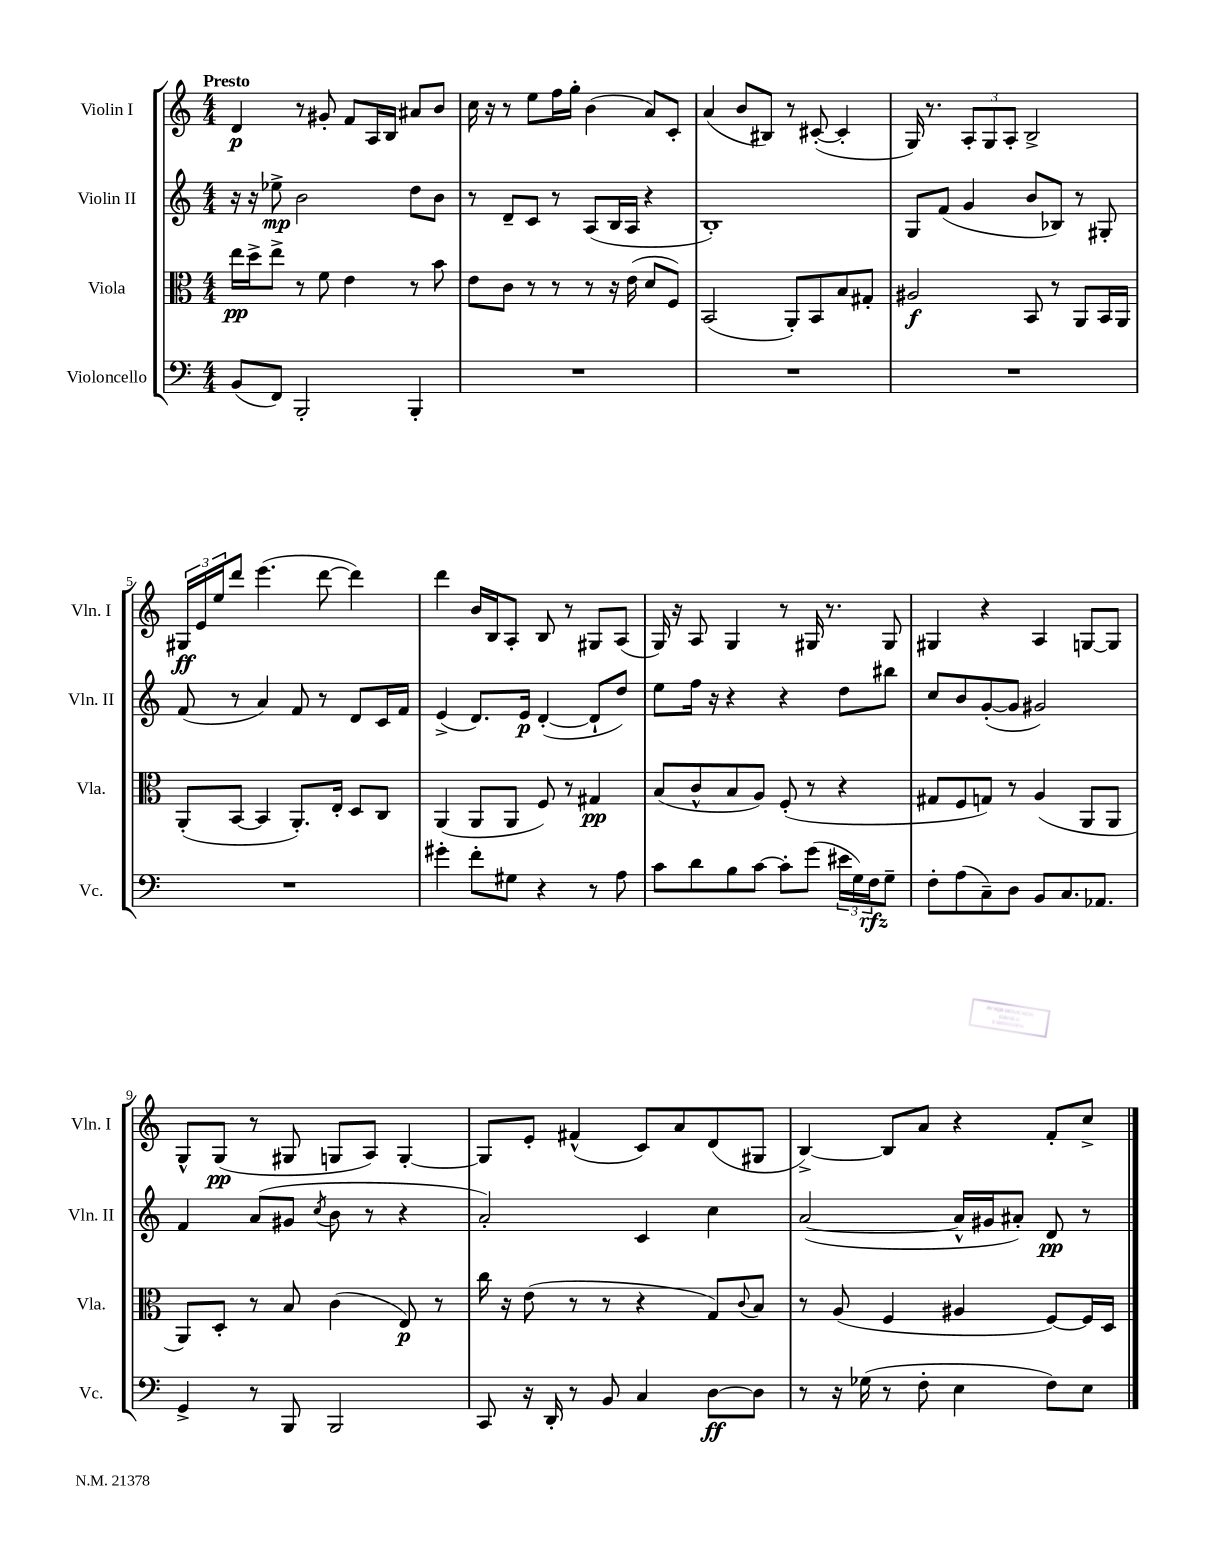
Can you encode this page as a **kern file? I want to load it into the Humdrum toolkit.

**kern	**dynam	**kern	**dynam	**kern	**dynam	**kern	**dynam
*part4	*part4	*part3	*part3	*part2	*part2	*part1	*part1
*staff4	*staff4	*staff3	*staff3	*staff2	*staff2	*staff1	*staff1
*I"Violoncello	*	*I"Viola	*	*I"Violin II	*	*I"Violin I	*
*I'Vc.	*	*I'Vla.	*	*I'Vln. II	*	*I'Vln. I	*
*clefF4	*	*clefC3	*	*clefG2	*	*clefG2	*
*k[]	*	*k[]	*	*k[]	*	*k[]	*
*M4/4	*	*M4/4	*	*M4/4	*	*M4/4	*
=1	=1	=1	=1	=1	=1	=1	=1
!	!	!	!	!	!	!LO:TX:a:B:t=Presto	!
(8BB/L	.	16ee\LL	pp	16r	.	4d/	p
.	.	16dd^\J	.	16r	.	.	.
8FF/J)	.	8ee^\J	.	8ee-X^\	mp	.	.
2BBB'/	.	8r	.	2b\	.	8r	.
.	.	8f\	.	.	.	8g#X'/	.
.	.	4e\	.	.	.	8f/L	.
.	.	.	.	.	.	16A/L	.
.	.	.	.	.	.	16B/JJ	.
4BBB'/	.	8r	.	8dd\L	.	8a#X/L	.
.	.	8b\	.	8b\J	.	8b/J	.
=2	=2	=2	=2	=2	=2	=2	=2
1r	.	8e\L	.	8r	.	16cc\	.
.	.	.	.	.	.	16r	.
.	.	8c\J	.	8d~/L	.	8r	.
.	.	8r	.	8c/J	.	8ee\L	.
.	.	8r	.	8r	.	16ff\L	.
.	.	.	.	.	.	16gg'\JJ	.
.	.	8r	.	(8A/L	.	(4b\	.
.	.	16r	.	16B/L	.	.	.
.	.	(16e\	.	16A/JJ	.	.	.
.	.	8d/L	.	4r	.	8a/L)	.
.	.	8F/J)	.	.	.	8c'/J	.
=3	=3	=3	=3	=3	=3	=3	=3
1r	.	(2BB/	.	1B')	.	(4a/	.
.	.	.	.	.	.	8b/L	.
.	.	.	.	.	.	8B#X/J)	.
.	.	8AA'/L)	.	.	.	8r	.
.	.	8BB/	.	.	.	([8c#X'/	.
.	.	8B/	.	.	.	4c#'/]	.
.	.	8G#X'/J	.	.	.	.	.
=4	=4	=4	=4	=4	=4	=4	=4
1r	.	2A#X/	f	8G/L	.	16G/)	.
.	.	.	.	.	.	8.r	.
.	.	.	.	(8f/J	.	.	.
.	.	.	.	4g/	.	12A'/L	.
.	.	.	.	.	.	12G/	.
.	.	.	.	.	.	12A'/J	.
.	.	8BB/	.	8b/L	.	2B^/	.
.	.	8r	.	8B-X/J)	.	.	.
.	.	8AA/L	.	8r	.	.	.
.	.	16BB/L	.	8G#X'/	.	.	.
.	.	16AA/JJ	.	.	.	.	.
!!LO:LB:g=z
=5	=5	=5	=5	=5	=5	=5	=5
1r	.	(8AA'/L	.	(8f/	.	24G#X/LL	ff
.	.	.	.	.	.	24e/	.
.	.	.	.	.	.	24ee/J	.
.	.	[8BB/J	.	8r	.	8ddd/J	.
.	.	4BB/]	.	4a/)	.	(4.eee\	.
.	.	8.AA'/L)	.	8f/	.	.	.
.	.	.	.	8r	.	[8ddd\	.
.	.	16E'/Jk	.	.	.	.	.
.	.	8D/L	.	8d/L	.	4ddd\])	.
.	.	8C/J	.	16c/L	.	.	.
.	.	.	.	16f/JJ	.	.	.
=6	=6	=6	=6	=6	=6	=6	=6
4g#X'\	.	(4AA/	.	(4e^/	.	4ddd\	.
8f'\L	.	8AA/L	.	8.d/L)	.	16b/LL	.
.	.	.	.	.	.	16B/J	.
8G#X\J	.	8AA/J	.	.	.	8A'/J	.
.	.	.	.	16e/Jk	p	.	.
4r	.	8F/)	.	([4d'/	.	8B/	.
.	.	8r	.	.	.	8r	.
8r	.	4G#X/	pp	8d`/L]	.	8G#X/L	.
8A\	.	.	.	8dd/J)	.	(8A/J	.
=7	=7	=7	=7	=7	=7	=7	=7
8c\L	.	(8B/L	.	8ee\L	.	16G/)	.
.	.	.	.	.	.	16r	.
8d\	.	8c^^/	.	16ff\Jk	.	8A/	.
.	.	.	.	16r	.	.	.
8B\	.	8B/	.	4r	.	4G/	.
[8c\J	.	8A/J)	.	.	.	.	.
8c'\L]	.	(8F'/	.	4r	.	8r	.
(8g\J	.	8r	.	.	.	16G#X/	.
.	.	.	.	.	.	8.r	.
24e#X\LL	.	4r	.	8dd\L	.	.	.
24G\)	.	.	.	.	.	.	.
24F\J	rfz	.	.	.	.	.	.
8G~\J	.	.	.	8bb#X\J	.	8G#/	.
=8	=8	=8	=8	=8	=8	=8	=8
8F'\L	.	8G#X/L	.	8cc/L	.	4G#X/	.
(8A\	.	8F/	.	8b/	.	.	.
8C~\)	.	8Gn/J)	.	([8g'/	.	4r	.
8D\J	.	8r	.	8g/J]	.	.	.
8BB/L	.	(4A/	.	2g#X/)	.	4A/	.
8.C/	.	.	.	.	.	.	.
.	.	8AA/L	.	.	.	[8Gn/L	.
8.AA-X/J	.	.	.	.	.	.	.
.	.	8AA/J	.	.	.	8G/J]	.
!!LO:LB:g=z
=9	=9	=9	=9	=9	=9	=9	=9
4GG^/	.	8AA/L)	.	4f/	.	8G^^/L	.
.	.	8D'/J	.	.	.	(8G/J	pp
8r	.	8r	.	(8a/L	.	8r	.
8BBB/	.	8B/	.	8g#X/J	.	8G#X/	.
.	.	.	.	8qcc/	.	.	.
2BBB/	.	(4c\	.	8b\	.	8Gn/L	.
.	.	.	.	8r	.	8A/J)	.
.	.	8E/)	p	4r	.	[4G'/	.
.	.	8r	.	.	.	.	.
=10	=10	=10	=10	=10	=10	=10	=10
8CC/	.	16cc\	.	2a'/)	.	8G/L]	.
.	.	16r	.	.	.	.	.
16r	.	(8e\	.	.	.	8e'/J	.
16DD'/	.	.	.	.	.	.	.
8r	.	8r	.	.	.	(4f#X^^/	.
8BB/	.	8r	.	.	.	.	.
4C/	.	4r	.	4c/	.	8c/L)	.
.	.	.	.	.	.	8a/	.
[8D\L	ff	8G/L)	.	4cc\	.	(8d/	.
.	.	8qqc/	.	.	.	.	.
8D\J]	.	8B/J	.	.	.	8G#X/J	.
=11	=11	=11	=11	=11	=11	=11	=11
8r	.	8r	.	([2a/	.	[4B^/)	.
16r	.	(8A/	.	.	.	.	.
(16G-X\	.	.	.	.	.	.	.
8r	.	4F/	.	.	.	8B/L]	.
8F'\	.	.	.	.	.	8a/J	.
4E\	.	4A#X/	.	16a^^/LL]	.	4r	.
.	.	.	.	16g#X/J	.	.	.
.	.	.	.	8a#X'/J)	.	.	.
8F\L)	.	[8F/L)	.	8d/	pp	8f'/L	.
8E\J	.	16F/L]	.	8r	.	8cc^/J	.
.	.	16D/JJ	.	.	.	.	.
==	==	==	==	==	==	==	==
*-	*-	*-	*-	*-	*-	*-	*-
